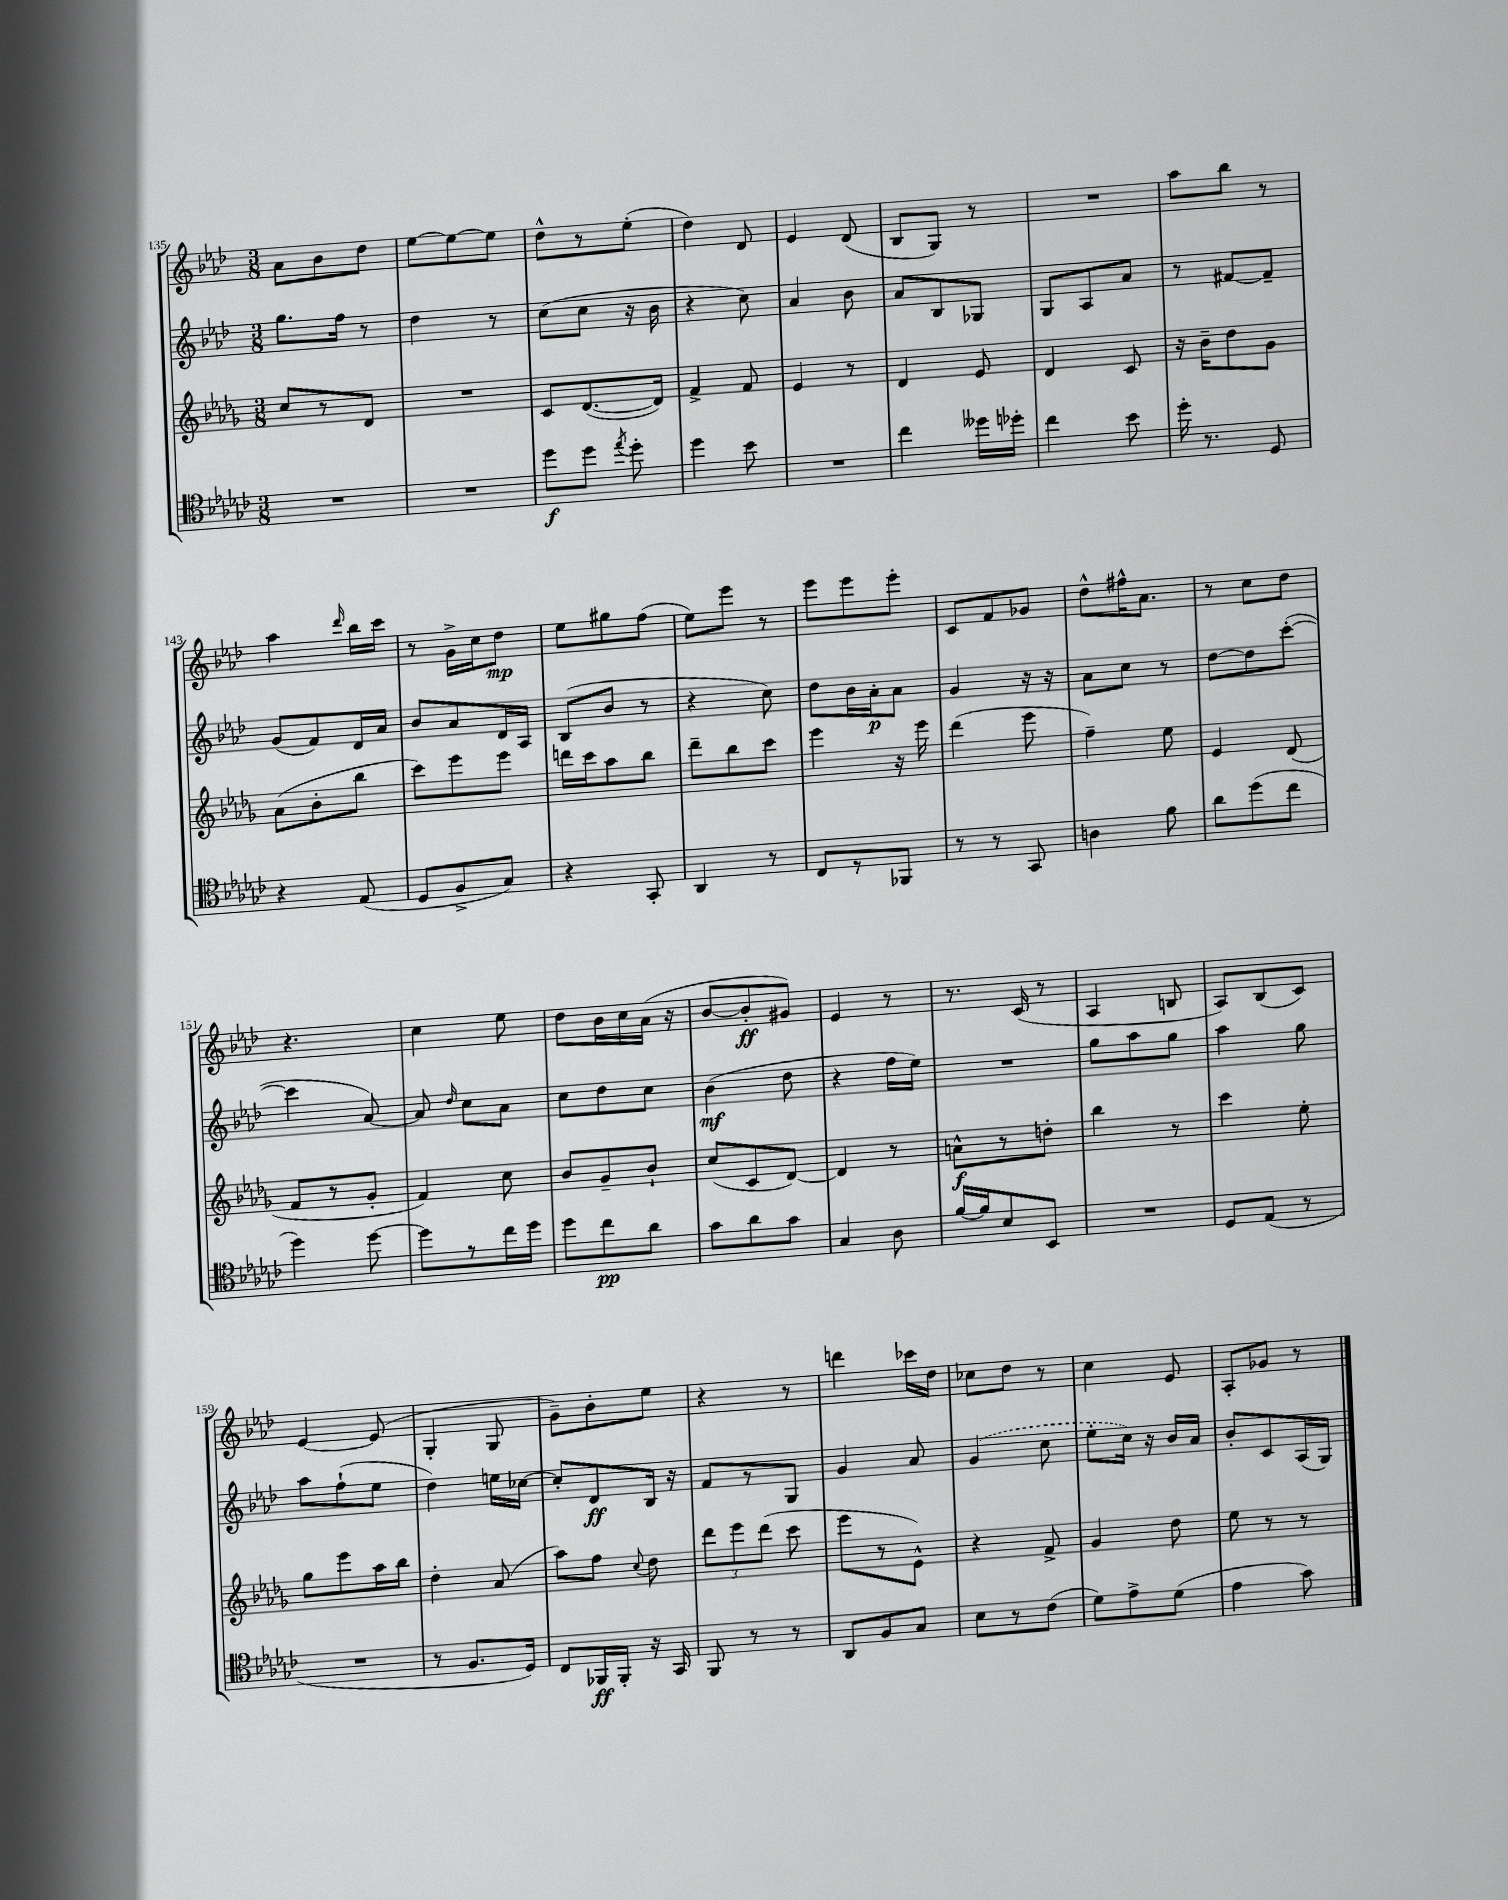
<<
\new StaffGroup <<
\new Staff = "s0" {
    \clef treble \key aes \major \numericTimeSignature \time 3/8
    \autoBeamOff aes'8[ bes'8 des''8] |
    ees''8[~ ees''8~ ees''8] |
    des''8[-^ r8 ees''8]-.( |
    des''4) des'8 |
    ees'4 des'8( |
    bes8[ g8]) r8 |
    R4. |
    aes''8[ bes''8] r8 |
    aes''4 \grace { des'''16 } bes''16[ c'''16] |
    r8 g'16[-> c''16 des''8]\mp |
    ees''8[ gis''8 f''8]( |
    ees''8[) ees'''8] r8 |
    ees'''8[ ees'''8 ees'''8]-. |
    c'8[ f'8 ges'8] |
    des''8[-^ fis''16-^ aes'8.] |
    r8 c''8[ des''8] |
    r4. |
    c''4 ees''8 |
    des''8[ bes'16 c''16 aes'16]( r16 |
    bes'8[~ bes'8-.\ff gis'8]) |
    ees'4 r8 |
    r8. c'16( r8 |
    aes4 b8 |
    aes8[) bes8( c'8]) |
    ees'4~ ees'8( |
    g4-. g8 |
    g'8[--) bes'8-. ees''8] |
    r4 r8 |
    d'''4 ces'''16[ des''16] |
    ces''8[ des''8] r8 |
    c''4 ees'8 |
    aes8[-. ges'8] r8 \bar "|." |
}
\new Staff = "s1" {
    \clef treble \key aes \major \numericTimeSignature \time 3/8
    \autoBeamOff g''8.[ f''16] r8 |
    des''4 r8 |
    c''8[( c''8] r16 bes'16 |
    r4 c''8) |
    aes'4 bes'8 |
    aes'8[ bes8 ges8] |
    g8[ aes8 aes'8] |
    r8 fis'8[~ fis'8]-- |
    g'8[( f'8) des'16 aes'16] |
    bes'8[ aes'8 des'16 aes16] |
    bes8[( bes'8] r8 |
    r4 c''8) |
    des''8[ bes'16 aes'16-.\p aes'8] |
    g'4 r16 r16 |
    aes'8[ c''8] r8 |
    des''8[~ des''8 c'''8]~-.( |
    c'''4 aes'8~) |
    aes'8 \grace { des''16 } c''8[ aes'8] |
    c''8[ des''8 c''8] |
    bes'4\mf( des''8 |
    r4 f''16[ ees''16]) |
    R4. |
    g''8[ aes''8 g''8] |
    aes''4 g''8 |
    aes''8[ f''8-!( ees''8] |
    des''4) e''16[ ces''16]~ |
    ces''8[-. des'8\ff bes16] r16 |
    f'8[ r8 g8] |
    g'4 aes'8 |
    \once \slurDashed g'4( c''8 |
    ees''8[-. c''16]) r16 bes'16[ aes'16] |
    bes'8[-. c'8 aes16( g16]) \bar "|." |
}
\new Staff = "s2" {
    \clef treble \key des \major \numericTimeSignature \time 3/8
    \autoBeamOff c''8[ r8 des'8] |
    R4. |
    c'8[ des'8.~( des'16]) |
    f'4-> f'8 |
    ees'4 r8 |
    des'4 ees'8 |
    des'4 c'8 |
    r16 bes'16[-- des''8 ges'8] |
    aes'8[( bes'8-. bes''8] |
    c'''8[) ees'''8 ees'''8] |
    d'''16[ c'''16 aes''8 bes''8] |
    des'''8[-- bes''8 c'''8] |
    ees'''4 r16 ees'''16 |
    des'''4( ees'''8 |
    f''4--) ees''8 |
    ees'4 des'8( |
    f'8[ r8 ges'8]-. |
    f'4) c''8 |
    bes'8[ ges'8-- bes'8]-! |
    c''8[( c'8 des'8]~) |
    des'4 r8 |
    a'8[-^\f r8 d''8]-. |
    bes''4 r8 |
    c'''4 ees''8-. |
    ges''8[ ees'''8 aes''16 bes''16] |
    des''4-. aes'8( |
    aes''8[) f''8] \appoggiatura { c''8 } des''8 |
    \tuplet 3/2 { des'''8[ ees'''8 des'''8]( } c'''8 |
    ees'''8[ r8 ees'8]-^) |
    r4 f'8-> |
    ges'4 des''8 |
    ees''8 r8 r8 \bar "|." |
}
\new Staff = "s3" {
    \clef tenor \key ges \major \numericTimeSignature \time 3/8
    \autoBeamOff R4. |
    R4. |
    des''8[\f des''8] \acciaccatura { ees''8 } des''8-. |
    des''4 bes'8 |
    R4. |
    ces''4 deses''16[ des''16]-. |
    ces''4 bes'8 |
    des''16-. r8. des8 |
    r4 ees8( |
    des8[ f8-> ges8]) |
    r4 ges,8-. |
    aes,4 r8 |
    ces8[ r8 fes,8] |
    r8 r8 ges,8 |
    a4 f'8 |
    aes'8[ des''8( ces''8] |
    des''4) des''8~ |
    des''8[ r8 ces''16 des''16] |
    des''8[ ces''8\pp aes'8] |
    ges'8[ aes'8 ges'8] |
    ges4 aes8 |
    f'16[~ f'16 bes8 bes,8] |
    R4. |
    des8[ ees8]( r8 |
    R4. |
    r8 f8.[ des16]) |
    ces8[ fes,16\ff fes,16]-. r16 ges,16 |
    f,8 r8 r8 |
    aes,8[ f8 ges8] |
    bes8[ r8 ces'8]( |
    des'8[) ees'8-> des'8]( |
    ees'4 ges'8) \bar "|." |
}
>>
>>
\layout { \context { \Score currentBarNumber = #135 } }
